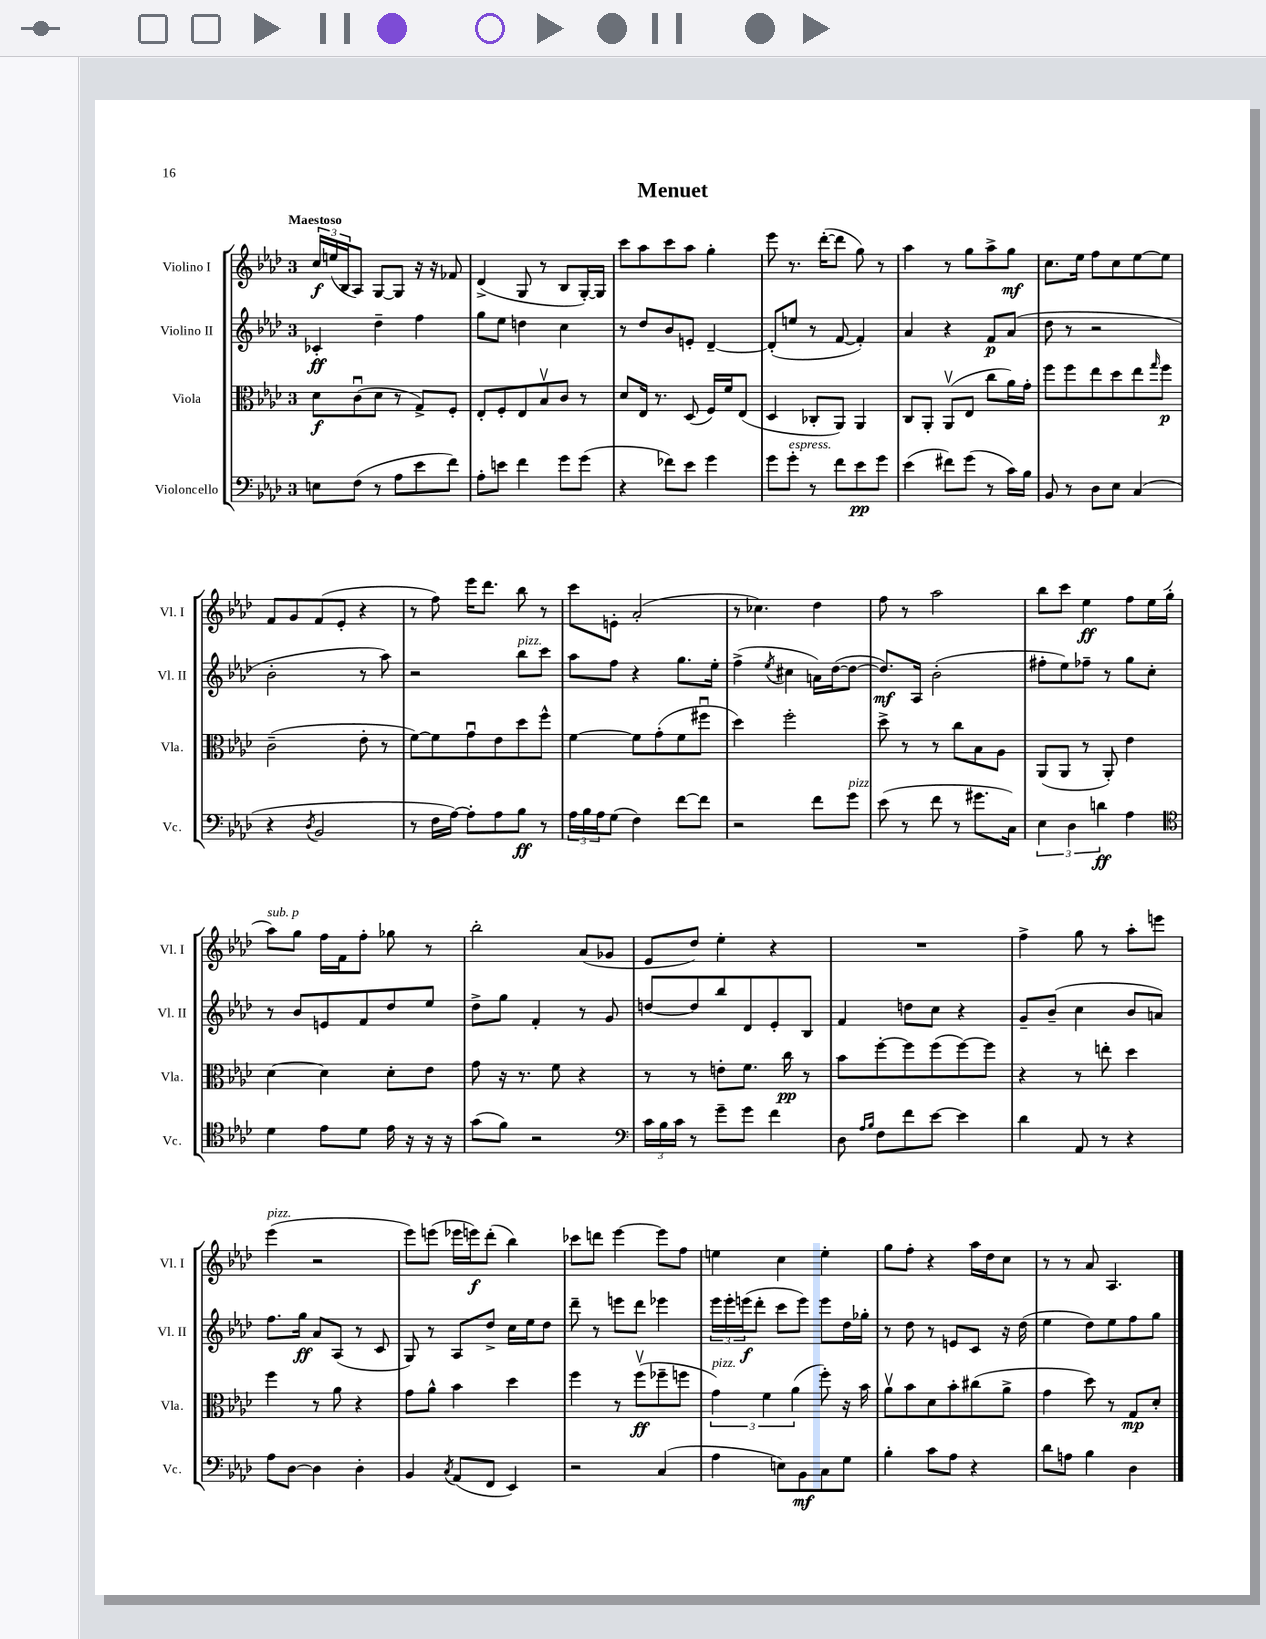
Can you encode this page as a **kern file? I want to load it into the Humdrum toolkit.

**kern	**kern	**kern	**kern
*staff4	*staff3	*staff2	*staff1
*clefF4	*clefC3	*clefG2	*clefG2
*k[b-e-a-d-]	*k[b-e-a-d-]	*k[b-e-a-d-]	*k[b-e-a-d-]
*M3/4	*M3/4	*M3/4	*M3/4
8E\L	8d-\L	4c-'/	24cc/LL
.	.	.	(24ee/
.	.	.	24B-/J
(8F\J	(8cu\	.	8A-/J)
8r	8d-\J	4dd-~\	[8G/L
8A-\L	8r	.	8G/]J
8e-\	8G^/L)	4ff\	16r
.	.	.	16r
8f\J)	8F'/J	.	8f-/
=	=	=	=
8A-'\L	8E-'/L	8gg\L	(4d-^/
8e\J	8F'/	8ee-\J	.
4f\	8E-/	4dd\	8G/
.	8B-v/	.	8r
8g\L	8c/J	4cc\	8B-/L
(8g\J	8r	.	[16G'/L)
.	.	.	16G/]JJ
=	=	=	=
4r	8d-/L	8r	8ccc\L
.	16E-/Jk	8dd-/L	8aa-\
.	8.r	.	.
8f-\L)	.	8b-/	8ccc\
8e-\J	(8D-/	8e'/J	8aa-\J
4g\	16F/LL)	[4d-~/	4gg'\
.	16f/J	.	.
.	(8E-/J	.	.
=	=	=	=
8g\L	4D-/	(8d-'/]L	8eee-\
8g'\J	.	8ee/J	8.r
8r	8C-'/L	8r	.
.	.	.	([16ddd-'\LK
8f\L	8AA-/J)	[8f/	8ddd-\]J
8e-\	4AA-/	4f'/])	8gg\)
8g\J	.	.	8r
=	=	=	=
(4e-\	8C/L	4a-/	4aa-\
.	8AA-'/J	.	.
8f#\L)	(8AA-v/L	4r	8r
(8g\J	8E-/J	.	8gg\L
8r	8cc\L	8f/L	8aa-^\
16c\LL)	16a-\L)	(8a-/J	8gg\J
16B-\JJ	16g'\JJ	.	.
=	=	=	=
8BB-/	8ff\L	8dd-\	8.cc\L
8r	8ff\	8r	.
.	.	.	16ee-\Jk
8D-\L	8ee-\	2r	8ff\L
8E-\J	8dd-\	.	8cc\
(4C/	8ee-\	.	[8ee-\
.	16qqgg/	.	.
.	8ff\J	.	8ee-\]J
=	=	=	=
4r	(2c~\	2b-'\	8f/L
.	.	.	8g/
8qD-/	.	.	.
2BB-/	.	.	(8f/
.	.	.	8e-'/J
.	8e-'\	8r	4r
.	8r	8aa-\)	.
=	=	=	=
8r	[8f\L)	2r	8r
16F\LL	8f\]	.	8ff\)
[16A-\JJ)	.	.	.
8A-'\]L	8gu\	.	16eee-\LK
.	.	.	8.ddd-\J
8A-\	8e-\	.	.
8B-\J	8dd-\	8bb-\L	8bb-\
8r	8ff^^\J	8ccc\J	8r
=	=	=	=
24A-\LL	[4f\	8aa-\L	8ccc\L
24B-\	.	.	.
24A-\J	.	.	.
(8G\J	.	8ff\J	8e'\J
4F\)	8f\]L	4r	(2a-'/
.	(8g'\	.	.
[8f\L	8f\	8.gg\L	.
8f\]J	8ff#u\J	.	.
.	.	16ee-'\Jk	.
=	=	=	=
2r	4dd-\)	(4ff^\	8r
.	.	.	4.cc-\)
.	.	8qee-/	.
.	2ff'\	4cc#\	.
8f\L	.	16a\LL)	4dd-\
.	.	([16dd-\J	.
8g\J	.	8dd-\_J	.
=	=	=	=
(8e-\	8dd-^\	8.dd-/]L)	8ff\
8r	8r	.	8r
.	.	16A-/Jk	.
8f\	8r	(2b-'\	2aa-\
8r	8cc\L	.	.
8.g#\L	8B-\	.	.
.	8A-\J	.	.
16C\Jk)	.	.	.
=	=	=	=
6E-\	(8AA-/L	8ff#'\L	8bb-\L
.	8AA-/J	8ee-\)	8ccc\J
6D-\	.	.	.
.	8r	8ff-~\J	4ee-\
6d\	.	.	.
.	8AA-'/)	8r	.
4A-\	4e-\	8gg\L	8ff\L
.	.	8cc'\J	16ee-\L
.	.	.	(16gg'\JJ
=	=	=	=
*clefC4	*	*	*
4d-\	[4d-\	8r	8aa-\L)
.	.	8b-/L	8gg\J
8e-\L	4d-\]	8e/	16ff\LL
.	.	.	16f\J
8d-\J	.	8f/	8ff'\J
16e-\	8d-'\L	8dd-/	8gg-\
16r	.	.	.
16r	8e-\J	8ee-/J	8r
16r	.	.	.
=	=	=	=
(8g\L	8g\	8dd-^\L	2bb-'\
8f\J)	16r	8gg\J	.
.	8.r	.	.
2r	.	4f'/	.
.	8f\	.	.
.	4r	8r	(8a-/L
.	.	8g/	8g-/J
=	=	=	=
*clefF4	*	*	*
24c\LL	8r	[8dd/L	8e-/L
24B-\	.	.	.
24c\JJ	.	.	.
8r	8r	8dd/]	8dd-/J)
8g~\L	8e'\L	8bb-/	4ee-'\
8g\J	8.f\J	8d-/	.
4f\	.	8e-'/	4r
.	16cc\	.	.
.	8r	8B-/J	.
=	=	=	=
8D-\	8b-\L	4f/	2.r
16qqA-/LL	.	.	.
16qqB-/JJ	.	.	.
8F\L	[8ff'\	.	.
8f\	8ff\]	8dd\L	.
[8e-\J	(8ff\	8cc\J	.
4e-\]	[8ff\)	4r	.
.	8ff\]J	.	.
=	=	=	=
4d-\	4r	8g~/L	4ff^\
.	.	(8b-~/J	.
8AA-/	8r	4cc\	8gg\
8r	8ee'\	.	8r
4r	4dd-\	8b-/L	8aa-'\L
.	.	8a/J)	8eee\J
=	=	=	=
8A-\L	4ff\	8.ff\L	(4eee-\
[8D-\J	.	.	.
.	.	16gg\Jk	.
4D-\]	8r	8a-/L	2r
.	8a-\	(8A-/J	.
4D-'\	4r	8r	.
.	.	8c/	.
=	=	=	=
4BB-/	8g\L	8G/)	8eee-\L)
.	8a-^^\J	8r	(8eee\J
8qC/	.	.	.
(8AA-/L	4b-\	8A-/L	16eee-\LL
.	.	.	16eee\J)
8FF/J	.	8dd-^/J	(8ddd-'\J
4EE-/)	4dd-\	16cc\LL	4bb-\)
.	.	16ee-\J	.
.	.	8dd-\J	.
=	=	=	=
2r	4ff\	8ddd-~\	8ccc-\L
.	.	8r	8ddd\J
.	8r	8eee\L	[4eee-\
.	(8ffv\L	8ddd-\J	.
(4C/	8ff-~\	4eee-\	8eee-\]L
.	8ff\J	.	8ff\J
=	=	=	=
4A-\	6g\)	24eee-\LL	4ee\
.	.	24eee-'\	.
.	.	(24eee\J	.
.	.	8ddd-'\J	.
.	6f\	.	.
8E\L)	.	8ccc\L	4cc\
.	(6a-\	.	.
8BB-\	.	8eee\J)	.
8C\	8ff'\)	8eee\L	4ee'\
8G\J	16r	16dd-\L	.
.	16b-\	16gg-'\JJ	.
=	=	=	=
4B-'\	8a-v\L	8r	8gg\L
.	8b-\	8dd-\	8ff'\J
8c\L	8d-\	8r	4r
8A-\J	8b-'\	8e/L	.
4r	(8cc#\	8c/J	16aa-\LL
.	.	.	16dd-\J
.	8a-^\J	16r	8cc\J
.	.	(16dd-\	.
=	=	=	=
8d-\L	4g\	4ee-\	8r
8A\J	.	.	8r
4B-\	8dd-\)	8dd-\L)	8a-/
.	8r	8ee-\	4.A-/
4D-\	8G/L	8ff\	.
.	8d-'/J	8gg\J	.
==	==	==	==
*-	*-	*-	*-
